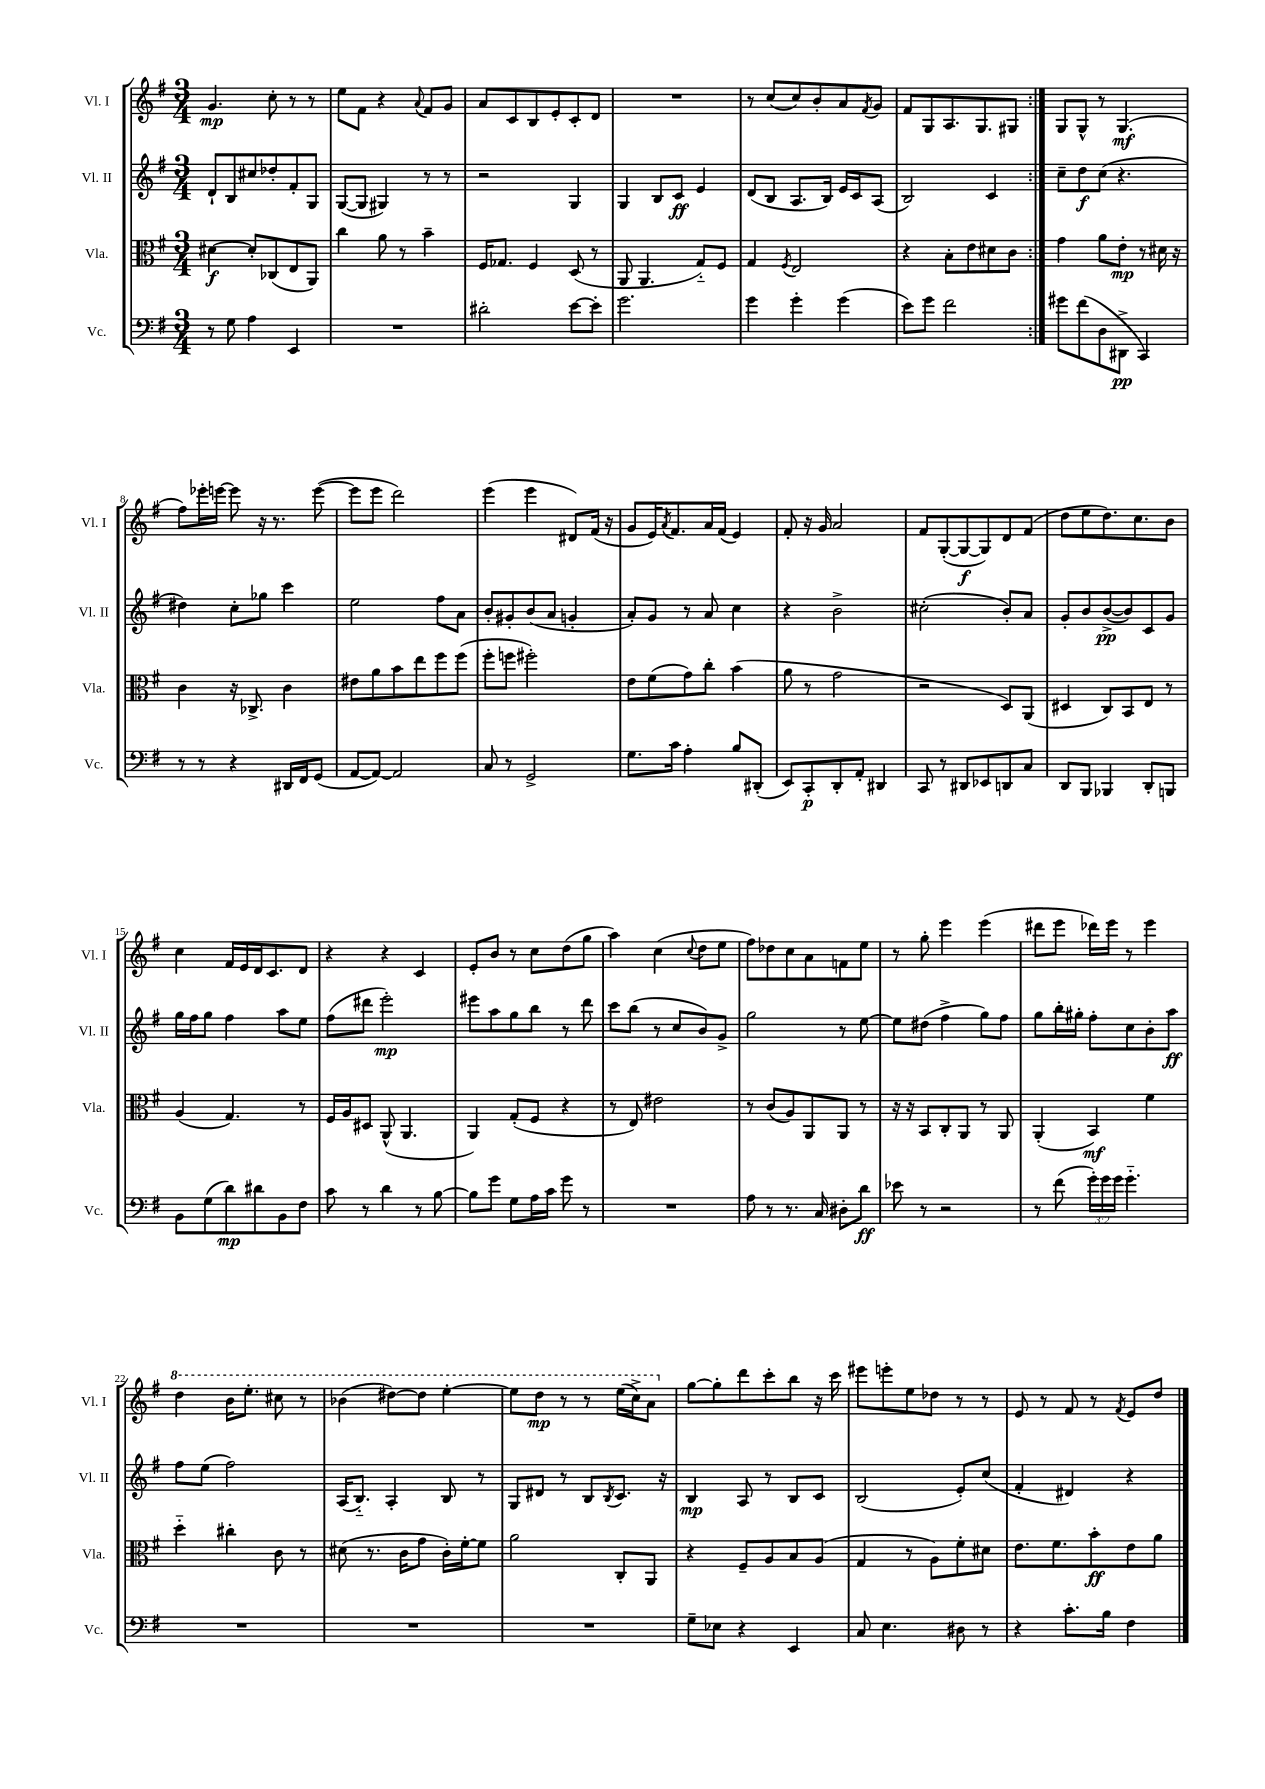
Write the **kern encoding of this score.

**kern	**dynam	**kern	**dynam	**kern	**dynam	**kern	**dynam
*part4	*part4	*part3	*part3	*part2	*part2	*part1	*part1
*staff4	*staff4	*staff3	*staff3	*staff2	*staff2	*staff1	*staff1
*I"Vc.	*	*I"Vla.	*	*I"Vl. II	*	*I"Vl. I	*
*I'Vc.	*	*I'Vla.	*	*I'Vl. II	*	*I'Vl. I	*
*clefF4	*	*clefC3	*	*clefG2	*	*clefG2	*
*k[f#]	*	*k[f#]	*	*k[f#]	*	*k[f#]	*
*M3/4	*	*M3/4	*	*M3/4	*	*M3/4	*
=1	=1	=1	=1	=1	=1	=1	=1
8r	.	[4d#X\	f	8d`/L	.	4.g/	mp
8G\	.	.	.	8B/	.	.	.
4A\	.	8d#'/L]	.	8cc#X/	.	.	.
.	.	(8C-X/	.	8dd-X'/	.	8cc'\	.
4EE/	.	8E/	.	8f#'/	.	8r	.
.	.	8AA/J)	.	8G/J	.	8r	.
=2	=2	=2	=2	=2	=2	=2	=2
2.r	.	4cc\	.	([8G/L	.	8ee\L	.
.	.	.	.	8G/J]	.	8f#\J	.
.	.	8a\	.	4G#X/)	.	4r	.
.	.	8r	.	.	.	.	.
.	.	.	.	.	.	8qqa/	.
.	.	4b~\	.	8r	.	8f#/L	.
.	.	.	.	8r	.	8g/J	.
=3	=3	=3	=3	=3	=3	=3	=3
2d#X'\	.	16F#/KL	.	2r	.	8a/L	.
.	.	8.G-X/J	.	.	.	.	.
.	.	.	.	.	.	8c/	.
.	.	4F#/	.	.	.	8B/	.
.	.	.	.	.	.	8e'/	.
[8e\L	.	(8D/	.	4G/	.	8c'/	.
8e'\J]	.	8r	.	.	.	8d/J	.
=4	=4	=4	=4	=4	=4	=4	=4
2.g\	.	8AA/	.	4G/	.	2.r	.
.	.	4.AA/	.	.	.	.	.
.	.	.	.	8B/L	.	.	.
.	.	.	.	8c/J	ff	.	.
.	.	8G/L)	.	4e/	.	.	.
.	.	8F#/J	.	.	.	.	.
=5	=5	=5	=5	=5	=5	=5	=5
4g\	.	4G/	.	(8d/L	.	8r	.
.	.	.	.	8B/J	.	(8cc/L	.
.	.	8qF#/	.	.	.	.	.
4g'\	.	2E/	.	8.A/L	.	8cc/)	.
.	.	.	.	.	.	8b'/	.
.	.	.	.	16B/Jk)	.	.	.
(4g\	.	.	.	16e/LL	.	8a/	.
.	.	.	.	16c/J	.	.	.
.	.	.	.	.	.	8qf#/	.
.	.	.	.	(8A/J	.	8g/J	.
=6	=6	=6	=6	=6	=6	=6	=6
8e\L)	.	4r	.	2B/)	.	8f#/L	.
8g\J	.	.	.	.	.	8G/	.
2f#\	.	8B'\L	.	.	.	8.A/	.
.	.	8e\	.	.	.	.	.
.	.	.	.	.	.	8.G/	.
.	.	8d#X\	.	4c/	.	.	.
.	.	8c\J	.	.	.	8G#X/J	.
=7:|!	=7:|!	=7:|!	=7:|!	=7:|!	=7:|!	=7:|!	=7:|!
8g#X\L	.	4g\	.	8cc~\L	.	8G/L	.
(8f#\	.	.	.	8dd\	f	8G^^/J	.
8D\	.	8a\L	.	(8cc\J	.	8r	.
8DD#X^\J	pp	8e'\J	mp	4.r	.	(4.G/	mf
4CC/)	.	8r	.	.	.	.	.
.	.	16d#X\	.	.	.	.	.
.	.	16r	.	.	.	.	.
!!LO:LB:g=z
=8	=8	=8	=8	=8	=8	=8	=8
8r	.	4c\	.	4dd#X\)	.	8ff#\L)	.
8r	.	.	.	.	.	16eee-X'\L	.
.	.	.	.	.	.	[16eeen\JJ	.
4r	.	16r	.	8cc'\L	.	8eee\]	.
.	.	8.C-X^/	.	.	.	.	.
.	.	.	.	8gg-X\J	.	16r	.
.	.	.	.	.	.	8.r	.
16DD#X/LL	.	4c\	.	4ccc\	.	.	.
16FF#/J	.	.	.	.	.	.	.
(8GG/J	.	.	.	.	.	([8eee\	.
=9	=9	=9	=9	=9	=9	=9	=9
[8AA/L	.	8e#X\L	.	2ee\	.	8eee\L]	.
8AA/J_)	.	8a\	.	.	.	8eee\J	.
2AA/]	.	8b\	.	.	.	2ddd\)	.
.	.	8ee\	.	.	.	.	.
.	.	8ff#\	.	8ff#\L	.	.	.
.	.	(8ff#\J	.	8a\J	.	.	.
=10	=10	=10	=10	=10	=10	=10	=10
8C/	.	8ff#'\L	.	8b'/L	.	(4eee\	.
8r	.	8ffn\J	.	8g#X'/	.	.	.
2GG^/	.	2ff#X'\)	.	(8b/	.	4eee\	.
.	.	.	.	8a/J	.	.	.
.	.	.	.	4gn'/	.	8d#X/L)	.
.	.	.	.	.	.	(16f#/Jk	.
.	.	.	.	.	.	16r	.
=11	=11	=11	=11	=11	=11	=11	=11
8.G\L	.	8e\L	.	8a'/L)	.	8g/L	.
.	.	(8f#\	.	8g/J	.	16e/K)	.
.	.	.	.	.	.	8qa/	.
16c\Jk	.	.	.	.	.	8.f#/	.
4A'\	.	8g\)	.	8r	.	.	.
.	.	8cc'\J	.	8a/	.	16a/L	.
.	.	.	.	.	.	(16f#/JJ	.
8B/L	.	(4b\	.	4cc\	.	4e/)	.
(8DD#X'/J	.	.	.	.	.	.	.
=12	=12	=12	=12	=12	=12	=12	=12
8EE/L)	.	8a\	.	4r	.	8f#'/	.
8CC'/	p	8r	.	.	.	16r	.
.	.	.	.	.	.	16g/	.
8DD'/	.	2g\	.	2b^\	.	2a/	.
8AA'/J	.	.	.	.	.	.	.
4DD#X/	.	.	.	.	.	.	.
=13	=13	=13	=13	=13	=13	=13	=13
8CC/	.	2r	.	(2cc#X'\	.	8f#/L	.
8r	.	.	.	.	.	([8G'/	.
8DD#X/L	.	.	.	.	.	8G/_	f
8EE-X/	.	.	.	.	.	8G/])	.
8DDn/	.	8D/L)	.	8b'/L)	.	8d/	.
8C/J	.	(8AA/J	.	8a/J	.	(8f#/J	.
=14	=14	=14	=14	=14	=14	=14	=14
8DD/L	.	4D#X/	.	8g'/L	.	8dd\L	.
8BBB/J	.	.	.	8b/	.	8ee\	.
4BBB-X/	.	8C/L)	.	([8b^/	pp	8.dd\)	.
.	.	8BB/	.	8b/])	.	.	.
.	.	.	.	.	.	8.cc\	.
8DD'/L	.	8E/J	.	8c/	.	.	.
8BBBn/J	.	8r	.	8g/J	.	8b\J	.
!!LO:LB:g=z
=15	=15	=15	=15	=15	=15	=15	=15
8BB\L	.	(4A/	.	16gg\LL	.	4cc\	.
.	.	.	.	16ff#\J	.	.	.
(8G\	.	.	.	8gg\J	.	.	.
8d\)	mp	4.G/)	.	4ff#\	.	16f#/LL	.
.	.	.	.	.	.	16e/	.
8d#X\	.	.	.	.	.	16d/J	.
.	.	.	.	.	.	8.c/	.
8BB\	.	.	.	8aa\L	.	.	.
8F#\J	.	8r	.	8ee\J	.	8d/J	.
=16	=16	=16	=16	=16	=16	=16	=16
8c\	.	16F#/LL	.	(8ff#\L	.	4r	.
.	.	16A/J	.	.	.	.	.
8r	.	8D#X/J	.	8ddd#X\J	.	.	.
4d\	.	(8AA^^/	.	2eee'\)	mp	4r	.
.	.	4.AA/	.	.	.	.	.
8r	.	.	.	.	.	4c/	.
[8B\	.	.	.	.	.	.	.
=17	=17	=17	=17	=17	=17	=17	=17
8B\L]	.	4AA/)	.	8eee#X\L	.	8e'/L	.
8g\J	.	.	.	8aa\	.	8b/J	.
8G\L	.	(8G'/L	.	8gg\	.	8r	.
16A\L	.	8F#/J	.	8bb\J	.	8cc\L	.
16c\JJ	.	.	.	.	.	.	.
8g\	.	4r	.	8r	.	(8dd\	.
8r	.	.	.	8ddd\	.	8gg\J	.
=18	=18	=18	=18	=18	=18	=18	=18
2.r	.	8r	.	8ccc\L	.	4aa\)	.
.	.	8E/)	.	(8bb\J	.	.	.
.	.	2e#X\	.	8r	.	(4cc\	.
.	.	.	.	8cc/L	.	.	.
.	.	.	.	.	.	8qqcc/	.
.	.	.	.	8b/)	.	8dd\L	.
.	.	.	.	8g^/J	.	8ee\J	.
=19	=19	=19	=19	=19	=19	=19	=19
8A\	.	8r	.	2gg\	.	8ff#\L)	.
8r	.	(8c/L	.	.	.	8dd-X\	.
8.r	.	8A/)	.	.	.	8cc\	.
.	.	8AA/	.	.	.	8a\	.
16C/	.	.	.	.	.	.	.
8D#X'\L	.	8AA/J	.	8r	.	8fn\	.
8d\J	ff	8r	.	[8ee\	.	8ee\J	.
=20	=20	=20	=20	=20	=20	=20	=20
8e-X\	.	16r	.	8ee\L]	.	8r	.
.	.	16r	.	.	.	.	.
8r	.	8BB/L	.	(8dd#X\J	.	8gg'\	.
2r	.	8C'/	.	4ff#^\	.	4eee\	.
.	.	8AA/J	.	.	.	.	.
.	.	8r	.	8gg\L)	.	(4eee\	.
.	.	8AA/	.	8ff#\J	.	.	.
=21	=21	=21	=21	=21	=21	=21	=21
8r	.	(4AA'/	.	8gg\L	.	8ddd#X\L	.
(8f#\	.	.	.	16bb'\L	.	8eee\J	.
.	.	.	.	16gg#X'\JJ	.	.	.
24g'\LL)	.	4BB/)	mf	8ff#'\L	.	16ddd-X\LL)	.
24g\	.	.	.	.	.	.	.
.	.	.	.	.	.	16eee\JJ	.
24g\JJ	.	.	.	.	.	.	.
4.g\	.	.	.	8cc\	.	8r	.
.	.	4f#\	.	8b'\	.	4eee\	.
.	.	.	.	8aa\J	ff	.	.
!!LO:LB:g=z
=22	=22	=22	=22	=22	=22	=22	=22
*	*	*	*	*	*	*8va	*
2.r	.	4dd\	.	8ff#\L	.	4ddd\	.
.	.	.	.	(8ee\J	.	.	.
.	.	4cc#X'\	.	2ff#\)	.	16bb\KL	.
.	.	.	.	.	.	8.eee'\J	.
.	.	8c\	.	.	.	8ccc#X\	.
.	.	8r	.	.	.	8r	.
=23	=23	=23	=23	=23	=23	=23	=23
2.r	.	(8d#X\	.	(16A/KL	.	(4bb-X\	.
.	.	.	.	8.B/J)	.	.	.
.	.	8.r	.	.	.	.	.
.	.	.	.	4A'/	.	[8ddd#X\L)	.
.	.	16c\KL	.	.	.	.	.
.	.	8g\J	.	.	.	8ddd#\J]	.
.	.	16c'\LL)	.	8B/	.	[4eee'\	.
.	.	[16f#'\J	.	.	.	.	.
.	.	8f#\J]	.	8r	.	.	.
=24	=24	=24	=24	=24	=24	=24	=24
2.r	.	2a\	.	8G/L	.	8eee\L]	.
.	.	.	.	8d#X/J	.	8ddd\J	mp
.	.	.	.	8r	.	8r	.
.	.	.	.	8B/L	.	8r	.
.	.	.	.	8qB/	.	.	.
.	.	8C'/L	.	8.c/J	.	(16eee\LL	.
.	.	.	.	.	.	16ccc^\J)	.
.	.	8AA/J	.	.	.	8aa\J	.
.	.	.	.	16r	.	.	.
=25	=25	=25	=25	=25	=25	=25	=25
*	*	*	*	*	*	*X8va	*
8G~\L	.	4r	.	4B/	mp	[8gg\L	.
8E-X\J	.	.	.	.	.	8gg'\]	.
4r	.	8F#~/L	.	8A/	.	8ddd\	.
.	.	8A/	.	8r	.	8ccc'\	.
4EE/	.	8B/	.	8B/L	.	8bb\J	.
.	.	(8A/J	.	8c/J	.	16r	.
.	.	.	.	.	.	16ccc\	.
=26	=26	=26	=26	=26	=26	=26	=26
8C/	.	4G/	.	(2B/	.	8eee#X\L	.
4.E\	.	.	.	.	.	8eeen'\	.
.	.	8r	.	.	.	8ee\	.
.	.	8A\L)	.	.	.	8dd-X\J	.
8D#X\	.	8f#'\	.	8e'/L)	.	8r	.
8r	.	8d#X\J	.	(8cc/J	.	8r	.
=27	=27	=27	=27	=27	=27	=27	=27
4r	.	8.e\L	.	4f#'/	.	8e/	.
.	.	.	.	.	.	8r	.
.	.	8.f#\	.	.	.	.	.
8.c'\L	.	.	.	4d#X/)	.	8f#/	.
.	.	8b'\	ff	.	.	8r	.
16B\Jk	.	.	.	.	.	.	.
.	.	.	.	.	.	8qf#/	.
4F#\	.	8e\	.	4r	.	8e/L	.
.	.	8a\J	.	.	.	8dd/J	.
==	==	==	==	==	==	==	==
*-	*-	*-	*-	*-	*-	*-	*-
